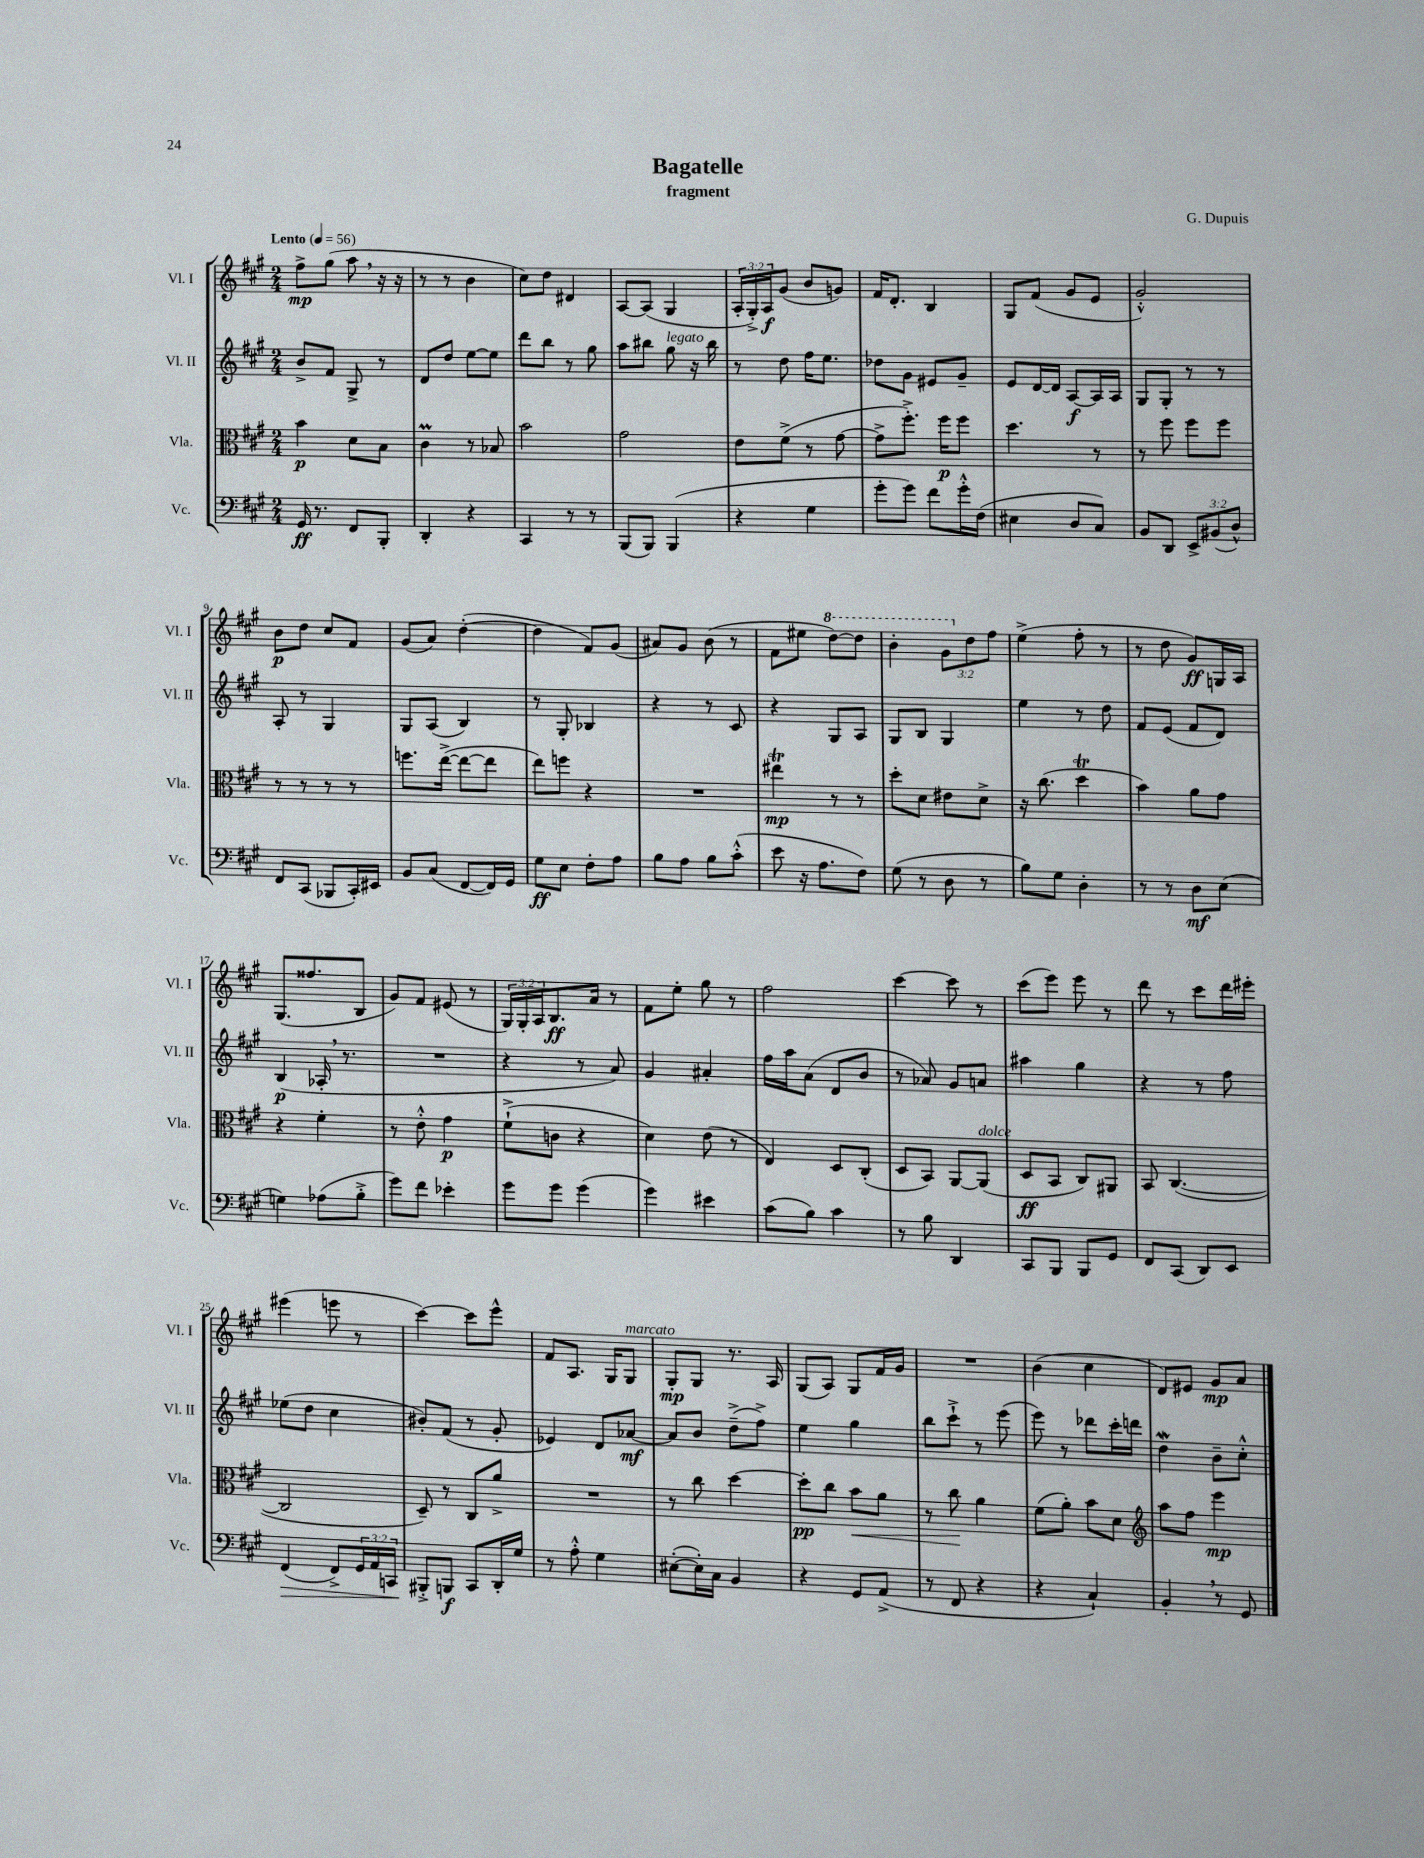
\header { title = "Bagatelle" composer = "G. Dupuis" subtitle = "fragment" }
<<
\new StaffGroup <<
\new Staff = "s0" \with { instrumentName = "Vl. I" shortInstrumentName = "Vl. I" } {
    \clef treble \key a \major \numericTimeSignature \time 2/4 \override Staff.TupletNumber.text = #tuplet-number::calc-fraction-text \tempo "Lento" 4 = 56
    fis''8->\mp gis''8( a''8 \breathe r16 r16 |
    r8 r8 b'4 |
    cis''8) d''8 dis'4 |
    a8~ a8( gis4 |
    \tuplet 3/2 { a16-. gis16-.->) a16\f } gis'8( b'8 g'8) |
    fis'16 d'8.-. b4 |
    gis8 fis'8( gis'8 e'8 |
    gis'2-.-^) |
    b'8\p d''8 cis''8 fis'8 |
    gis'8( a'8) d''4~-.( |
    d''4 fis'8) gis'8( |
    ais'8) gis'8 b'8( r8 |
    fis'8 eis''8 \ottava #1 d'''8~) d'''8 |
    b''4-. \tuplet 3/2 { gis''8 \ottava #0 d''8 fis''8 } |
    e''4->( fis''8-. r8 |
    r8 d''8 gis'8\ff) g16 a16 |
    gis8.( fisis''8. b8 |
    gis'8) fis'8 eis'8( r8 |
    \tuplet 3/2 { gis16) gis16-. a16 } b8.\ff a'16 r8 |
    fis'8 e''8-. gis''8 r8 |
    fis''2 |
    cis'''4~ cis'''8 r8 |
    cis'''8( e'''8) e'''8 r8 |
    d'''8 r8 cis'''8 d'''16 eis'''16-. |
    eis'''4( e'''8 r8 |
    cis'''4~) cis'''8 e'''8-^ |
    fis'8 a8. gis16 gis8^\markup { \italic "marcato" } |
    gis8-.\mp gis8 r8. a16 |
    gis8( a8) gis8 fis'16 gis'16 |
    R2 |
    b'4( cis''4 |
    d'8) eis'8 gis'8\mp a'8 \bar "|." |
}
\new Staff = "s1" \with { instrumentName = "Vl. II" shortInstrumentName = "Vl. II" } {
    \clef treble \key a \major \numericTimeSignature \time 2/4
    b'8-> fis'8 gis8-> r8 |
    d'8 d''8 e''8~ e''8 |
    d'''8 b''8 r8 gis''8 |
    a''8 bis''8 gis''8^\markup { \italic "legato" } r16 bis''16 |
    r8 d''8 fis''16 e''8. |
    des''8 gis'8 eis'8 gis'8-- |
    e'8 d'16~ d'16 a8~\f a16 a16 |
    gis8 gis8-. r8 r8 |
    a8-. r8 gis4 |
    gis8 a8( b4) |
    r8 gis8-. bes4 |
    r4 r8 cis'8 |
    r4 gis8 a8 |
    gis8 b8 gis4 |
    e''4 r8 d''8 |
    fis'8 e'8( fis'8 d'8) |
    b4\p( aes16-. \breathe r8. |
    R2 |
    r4 r8 a'8) |
    gis'4 ais'4-. |
    fis''16 a''16 a'8( d'8 b'8 |
    r8 aes'8) gis'8 a'8 |
    ais''4 gis''4 |
    r4 r8 fis''8 |
    ees''8( d''8 cis''4 |
    bis'8-.) fis'8( r8 gis'8-. |
    ees'4) d'8 aes'8~\mf |
    aes'8 b'8 d''8--->( fis''8->) |
    e''4 gis''4 |
    b''8 cis'''8-!-> r8 e'''8( |
    e'''8) r8 des'''8 cis'''16-. d'''16 |
    d''4\mordent b'8-- cis''8-.-^ \bar "|." |
}
\new Staff = "s2" \with { instrumentName = "Vla." shortInstrumentName = "Vla." } {
    \clef alto \key a \major \numericTimeSignature \time 2/4
    b'4\p d'8 b8 |
    cis'4\prall r8 bes8 |
    b'2 |
    gis'2 |
    e'8 fis'8->( r8 gis'8~ |
    gis'8-> fis''8.-.->) fis''16\p fis''8 |
    d''4. r8 |
    r8 fis''8 fis''8 fis''8 |
    r8 r8 r8 r8 |
    f''8. e''16~->( e''8~ e''8 |
    e''8) f''8 r4 |
    R2 |
    eis''4\trill\mp r8 r8 |
    d''8-. d'8 eis'8 d'8-> |
    r16 cis''8.( d''4\trill |
    b'4) a'8 gis'8 |
    r4 fis'4-. |
    r8 e'8-.-^ gis'4\p |
    fis'8-!->( c'8 r4 |
    d'4) e'8( r8 |
    e4) d8 cis8-.( |
    d8 b,8) a,8~ a,8^\markup { \italic "dolce" }( |
    d8\ff b,8 cis8) ais,8 |
    b,8 cis4.~( |
    cis2 |
    d8--) r8 cis8 a'8-> |
    R2 |
    r8 cis''8 d''4~ |
    d''8-.\pp cis''8 b'8\< a'8 |
    r8 cis''8\! a'4 |
    fis'8( a'8-.) b'8 d'8 |
    \clef treble a''8 fis''8 e'''4\mp \bar "|." |
}
\new Staff = "s3" \with { instrumentName = "Vc." shortInstrumentName = "Vc." } {
    \clef bass \key a \major \numericTimeSignature \time 2/4 \override Staff.TupletNumber.text = #tuplet-number::calc-fraction-text
    gis,16\ff r8. fis,8 b,,8-. |
    d,4-. r4 |
    cis,4 r8 r8 |
    b,,8( b,,8) b,,4( |
    r4 gis4 |
    gis'8-. gis'8) fis'8 gis'16-.-^ fis16( |
    eis4 d8 cis8) |
    b,8 d,8 \tuplet 3/2 { e,8-> bis,8( d8-^) } |
    fis,8 cis,8( bes,,8 cis,16-.) eis,16 |
    b,8 cis8( fis,8~ fis,16) gis,16 |
    gis8\ff e8 fis8-. a8 |
    b8 a8 b8 cis'8-.-^( |
    e'8 r16 a8. fis8) |
    gis8( r8 d8 r8 |
    b8) gis8 d4-. |
    r8 r8 d8\mf e8( |
    g4) aes8( b8-.-> |
    gis'8) fis'8 ees'4-. |
    gis'8 gis'8 gis'4( |
    gis'4) eis'4 |
    cis'8( b8) cis'4 |
    r8 b8 d,4 |
    cis,8 b,,8 b,,8 gis,8 |
    fis,8 cis,8( d,8) e,8 |
    fis,4\>( fis,8->) \tuplet 3/2 { gis,16 a,16 c,16 } |
    bis,,8-.->\! b,,8\f cis,8 d,16-. gis16 |
    r8 a8-.-^ gis4 |
    eis8~-.( eis16-.) cis16 b,4 |
    r4 gis,8 a,8->( |
    r8 fis,8 r4 |
    r4 cis4-!) |
    b,4-. \breathe r8 gis,8 \bar "|." |
}
>>
>>
